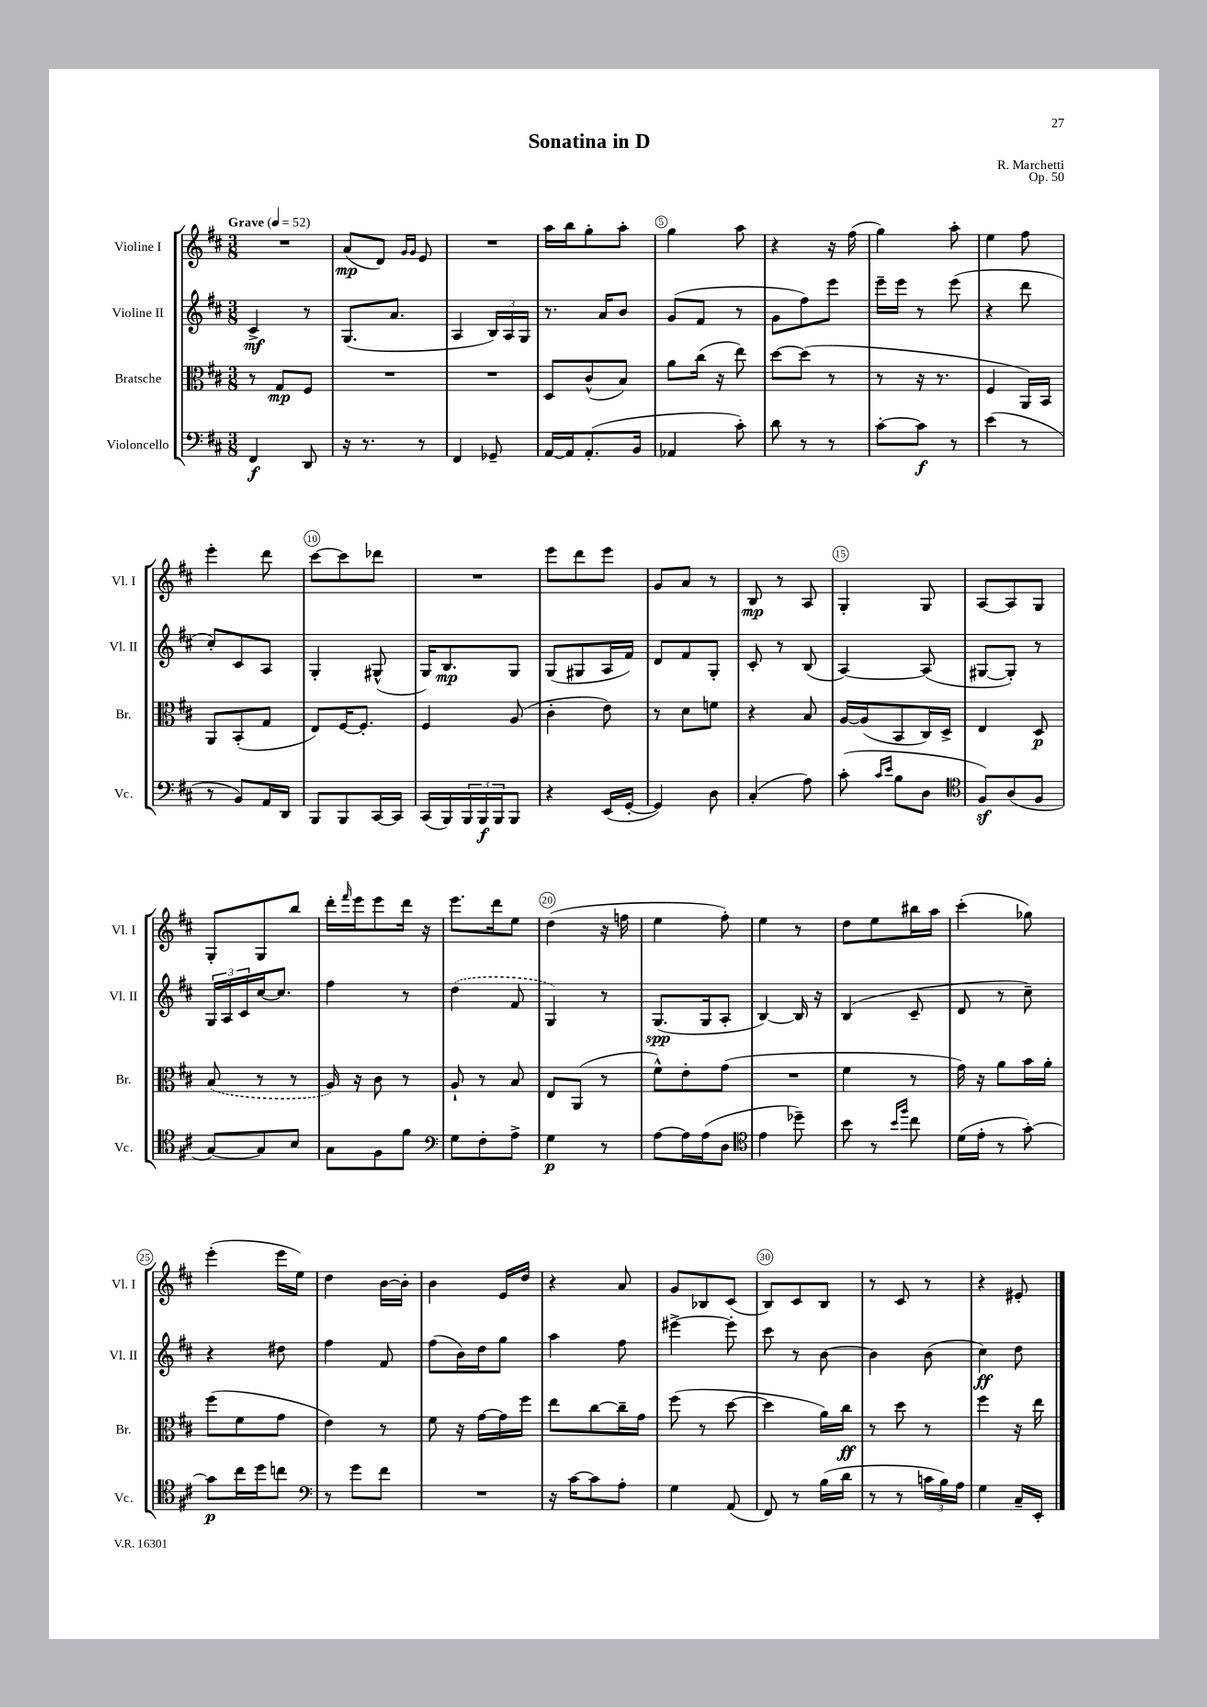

**kern	**kern	**kern	**kern
*staff4	*staff3	*staff2	*staff1
*clefF4	*clefC3	*clefG2	*clefG2
*k[f#c#]	*k[f#c#]	*k[f#c#]	*k[f#c#]
*M3/8	*M3/8	*M3/8	*M3/8
*MM52	*MM52	*MM52	*MM52
4FF#/	8r	4c#^/	4.r
.	8G/L	.	.
8DD/	8F#/J	8r	.
=	=	=	=
16r	4.r	(8.G/L	(8a/L
8.r	.	.	.
.	.	.	8d/J)
.	.	8.a/J	.
.	.	.	16qqg/LL
.	.	.	16qqg/JJ
8r	.	.	8e/
=	=	=	=
4FF#/	4.r	4A/	4.r
8GG-~/	.	24B/LL)	.
.	.	24A/	.
.	.	24G/JJ	.
=	=	=	=
[16AA/LL	8D/L	8.r	16aa\LL
16AA/]J	.	.	16bb\J
(8.AA'/	(8c#^^/	.	8gg'\
.	.	16a/LK	.
.	8B/J)	8b/J	8aa'\J
16BB/Jk	.	.	.
=	=	=	=
4AA-/	8a\L	(8g/L	4gg\
.	(16cc#\Jk	8f#/J	.
.	16r	.	.
8c#'\)	8ee\)	8r	8aa\
=	=	=	=
8d\	[8dd\L	8g\L	4r
8r	(8dd\]J	8ff#\)	.
8r	8r	8eee\J	16r
.	.	.	(16ff#\
=	=	=	=
[8c#'\L	8r	16eee~\LL	4gg\)
.	.	16eee\JJ	.
8c#\]J	16r	8r	.
.	8.r	.	.
8r	.	(8eee\	8aa'\
=	=	=	=
(4e\	4F#/	4r	4ee\
8r	16AA/LL)	8ddd\	8ff#\
.	16BB/JJ	.	.
=	=	=	=
8r	8AA/L	8cc#'/L)	4eee'\
8BB/L)	(8BB'/	8c#/	.
16AA/L	8G/J	8A/J	8ddd\
16DD/JJ	.	.	.
=	=	=	=
8BBB/L	8E/L)	4G'/	[8ccc#\L
8BBB/	[16F#/K	.	8ccc#\]
.	8.F#'/]J	.	.
[16CC#/L	.	(8G#^^/	8ddd-\J
16CC#/]JJ	.	.	.
=	=	=	=
(16CC#/LL	4F#/	16G/LK)	4.r
16BBB/)	.	8.B/	.
24BBB/	.	.	.
24BBB/	.	.	.
24BBB/J	.	.	.
8BBB/J	(8A/	8G/J	.
=	=	=	=
4r	4c#'\	(8G/L	8eee\L
.	.	8G#/	8ddd\
(16EE/LL	8e\)	16A/L	8eee\J
[16GG'/JJ	.	16f#/JJ)	.
=	=	=	=
4GG/])	8r	8d/L	8g/L
.	8d\L	8f#/	8a/J
8D\	8f\J	8G'/J	8r
=	=	=	=
(4C#'/	4r	8c#'/	8B/
.	.	8r	8r
8A\)	8B/	(8B/	8A/
=	=	=	=
(8c#'\	[16A/LL	[4A/)	4G'/
.	(16A/]J	.	.
16qqc#/LL	.	.	.
16qqe/JJ	.	.	.
8B\L	8BB/	.	.
8D\J	16C#/L)	(8A/]	8G/
.	16D^/JJ	.	.
=	=	=	=
*clefC4	*	*	*
8F#/L)	4E/	[8G#/L	[8A/L
(8A/	.	8G#'/]J)	8A/]
8F#/J	8D/	8r	8G/J
=	=	=	=
[8G/L)	(8B/	24G/LL	8G'/L
.	.	24A/	.
.	.	24c#/	.
8G/]	8r	[16cc#/J	8G/
.	.	8.cc#/]J	.
8B/J	8r	.	8bb/J
=	=	=	=
8G\L	16A/)	4ff#\	16ddd'\LL
.	.	.	16qqfff#/
.	16r	.	16eee\J
8F#\	8c#\	.	8eee\
8f#\J	8r	8r	16ddd\Jk
.	.	.	16r
=	=	=	=
*clefF4	*	*	*
8G\L	8A`/	(4dd\	8.eee\L
8F#'\	8r	.	.
.	.	.	16ddd\k
8A^\J	8B/	8f#/	8ee\J
=	=	=	=
4G\	8E/L	4G/)	(4dd\
.	(8AA/J	.	.
8r	8r	8r	16r
.	.	.	16ff\
=	=	=	=
[8A\L	8f#^^\L)	(8.G/L	4ee\
16A\]L	8e'\	.	.
(16A\J	.	16G/k	.
8D\J	(8g\J	8A'/J	8ff#'\)
=	=	=	=
*clefC4	*	*	*
4e\	4.r	[4B/)	4ee\
8dd-~\)	.	16B/]	8r
.	.	16r	.
=	=	=	=
8b\	4f#\	(4B/	8dd\L
8r	.	.	8ee\
16qqb/LL	.	.	.
16qqff#/JJ	.	.	.
8cc#\	8r	8c#~/	16bb#\L
.	.	.	16aa\JJ
=	=	=	=
(16d\LL	16g\)	8d/	(4ccc#'\
16e'\JJ	16r	.	.
8r	8a\L	8r	.
[8g'\)	16b\L	8cc#~\)	8gg-\)
.	16a'\JJ	.	.
=	=	=	=
8g\]L	(8ff#\L	4r	(4eee'\
16cc#\L	8f#\	.	.
16dd\J	.	.	.
8cc\J	8g\J	8dd#\	16eee\LL
.	.	.	16ee\JJ)
=	=	=	=
*clefF4	*	*	*
8r	4e\)	4ff#\	4dd\
8g\L	.	.	.
8f#\J	8r	8f#/	[16b\LL
.	.	.	16b'\]JJ
=	=	=	=
4.r	8f#\	(8ff#\L	4b\
.	16r	16b\L)	.
.	[16g\LL	16dd\J	.
.	16g\]	8gg\J	16e/LL
.	16ff#\JJ	.	16dd/JJ
=	=	=	=
16r	8ee\L	4aa\	4r
[16c#\LK	.	.	.
8c#\]	[8cc#\	.	.
8A'\J	16cc#~\]L	8ff#\	8a/
.	16g\JJ	.	.
=	=	=	=
4G\	(8ff#\	[4eee#^\	8g/L
.	8r	.	8B-/
(8AA/	[8dd\	8eee#'\]	(8c#/J
=	=	=	=
8FF#/)	4dd\]	8ccc#\	8B/L)
8r	.	8r	8c#/
(16B\LL	16a\LL)	[8b\	8B/J
16d\JJ	16cc#\JJ	.	.
=	=	=	=
8r	8r	4b\]	8r
8r	8dd\	.	8c#/
24c\LL	8r	(8b\	8r
24B\)	.	.	.
24A\JJ	.	.	.
=	=	=	=
4G\	4ff#\	4cc#\)	4r
16C#~/LL	16r	8dd\	8e#'/
16EE'/JJ	16ee\	.	.
==	==	==	==
*-	*-	*-	*-
